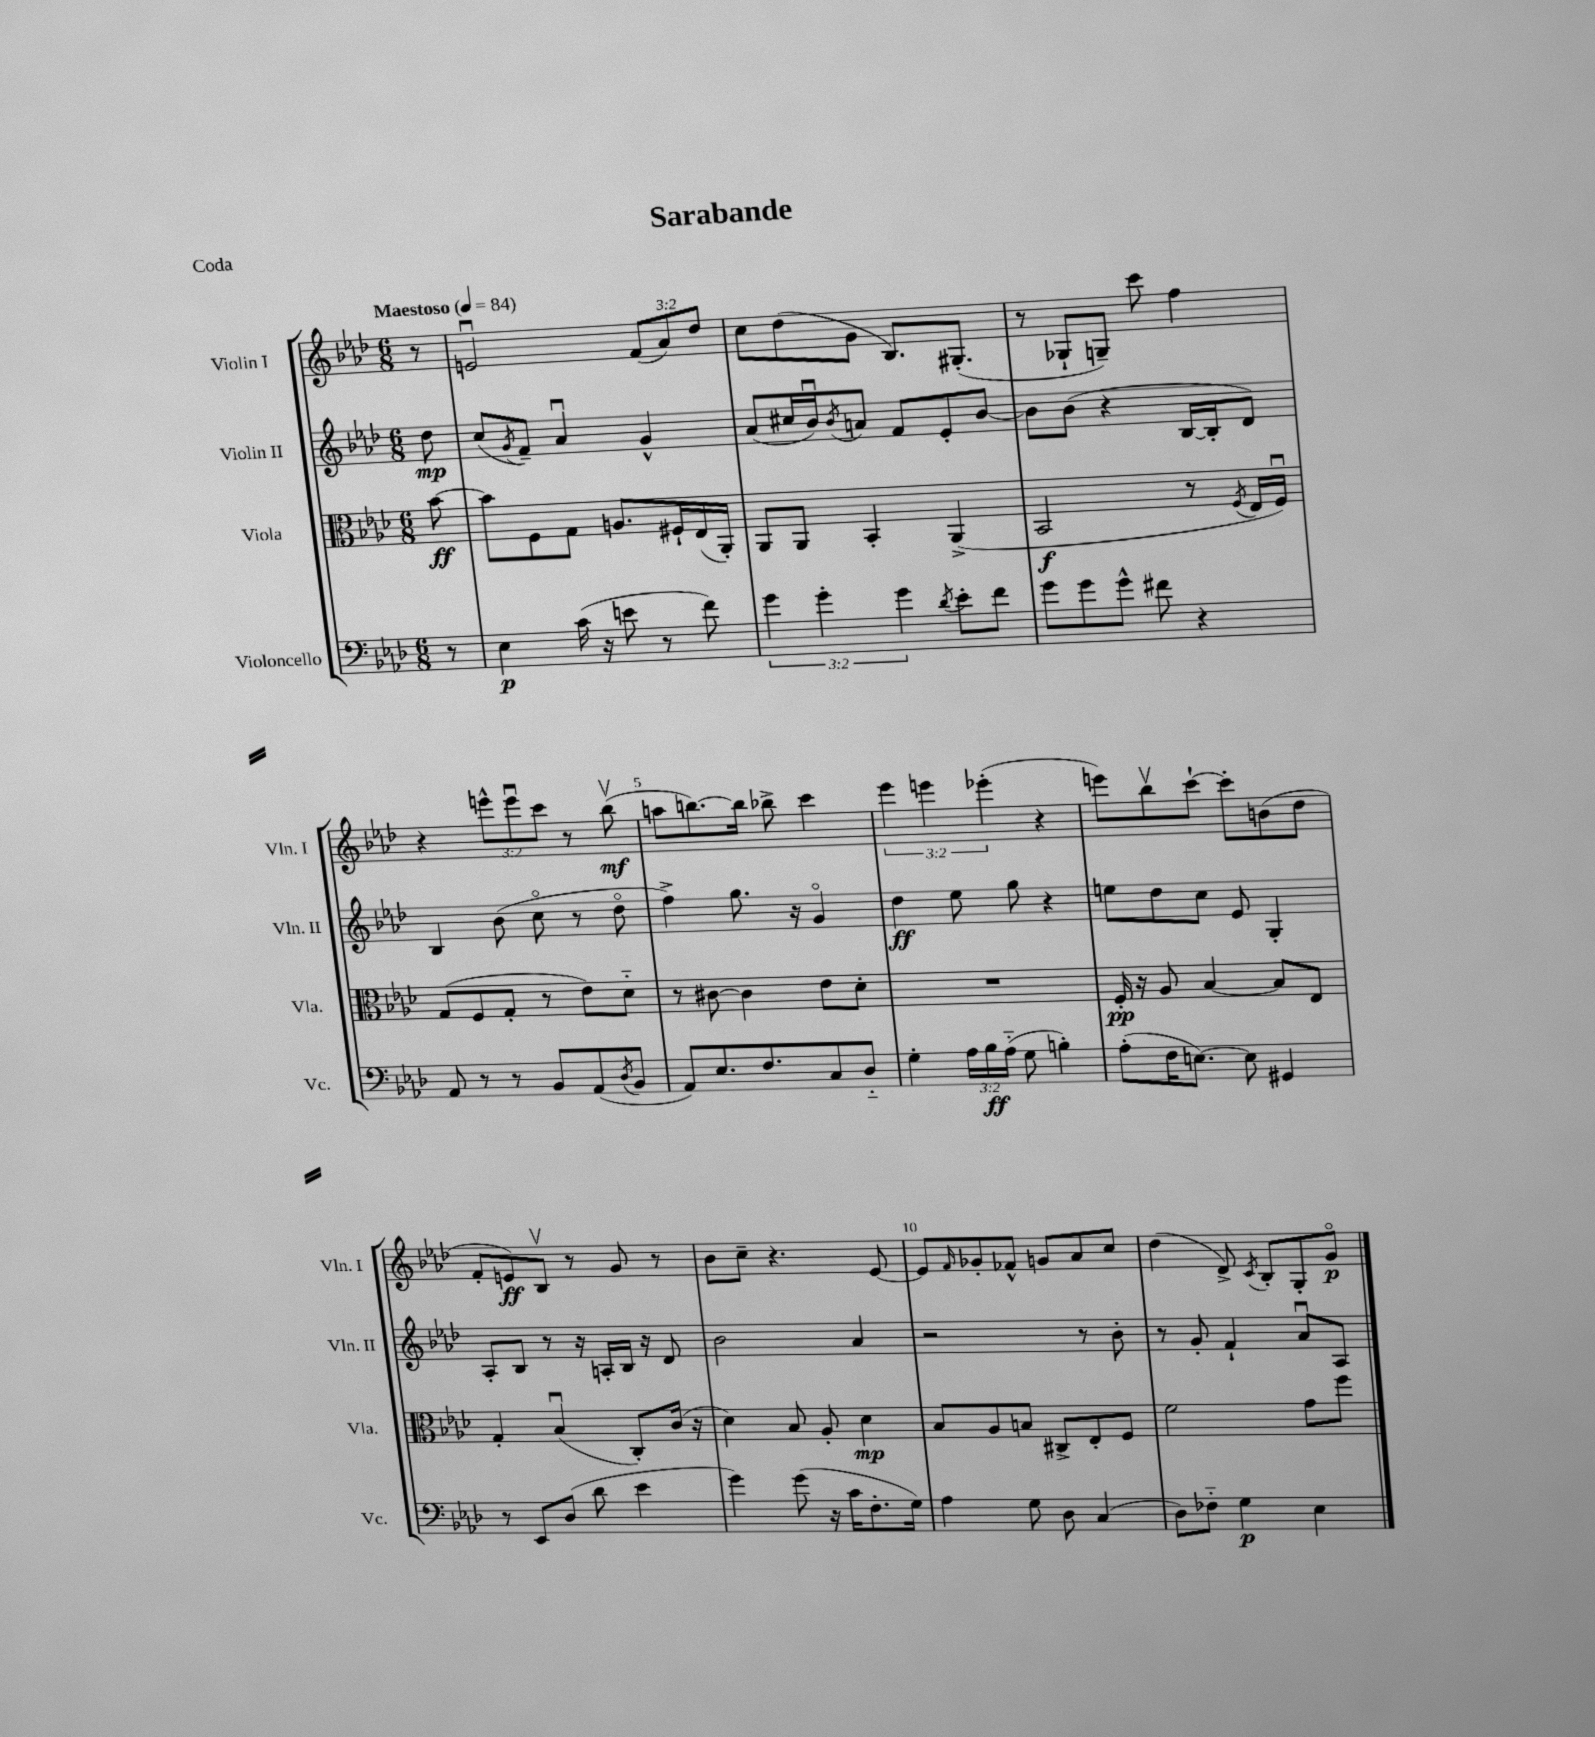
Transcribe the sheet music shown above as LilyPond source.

\header { title = "Sarabande" piece = "Coda" }
<<
\new StaffGroup <<
\new Staff = "s0" \with { instrumentName = "Violin I" shortInstrumentName = "Vln. I" } {
    \clef treble \key aes \major \numericTimeSignature \time 6/8 \override Staff.TupletNumber.text = #tuplet-number::calc-fraction-text \partial 8 \tempo "Maestoso" 4 = 84
    r8 |
    e'2\downbow \tuplet 3/2 { f'8( aes'8) des''8 } |
    c''8 des''8( g'8 bes8.) gis8.-.( |
    r8 ges8-! g8--) c'''8 f''4 |
    r4 \tuplet 3/2 { e'''8-^ e'''8\downbow c'''8 } r8 bes''8\upbow\mf( |
    a''8 b''8.~) b''16 bes''8-> c'''4 |
    \tuplet 3/2 { ees'''4 e'''4 ees'''4-.( } r4 |
    e'''8) bes''8\upbow c'''8~-! c'''8-. b'8( des''8 |
    f'8-. e'8\ff) bes8\upbow r8 g'8 r8 |
    bes'8 c''8-- r4. ees'8~ |
    ees'8 \grace { f'16 } ges'8-. fes'8-^ g'8 aes'8 c''8 |
    des''4( des'8->) \acciaccatura { c'8 } bes8-. g8-. g'8\flageolet\p \bar "|." |
}
\new Staff = "s1" \with { instrumentName = "Violin II" shortInstrumentName = "Vln. II" } {
    \clef treble \key aes \major \numericTimeSignature \time 6/8 \partial 8
    des''8\mp |
    c''8( \acciaccatura { g'8 } f'8--) aes'4\downbow g'4-^ |
    aes'8( cis''16 bes'16\downbow) \acciaccatura { bes'8 } a'8 f'8 ees'8-. bes'8~ |
    bes'8 bes'8( r4 bes16~ bes16-. des'8) |
    bes4 bes'8( c''8\flageolet r8 des''8\flageolet |
    f''4->) g''8. r16 g'4\flageolet |
    des''4\ff ees''8 g''8 r4 |
    e''8 des''8 c''8 ees'8 g4-. |
    aes8-. bes8 r8 r16 a16-. bes16 r16 des'8 |
    bes'2 aes'4 |
    r2 r8 bes'8-. |
    r8 g'8-. f'4-! aes'8\downbow aes8 \bar "|." |
}
\new Staff = "s2" \with { instrumentName = "Viola" shortInstrumentName = "Vla." } {
    \clef alto \key aes \major \numericTimeSignature \time 6/8 \partial 8
    bes'8~\ff |
    bes'8 f8 g8 a8. fis16-! ees16( aes,16-.) |
    aes,8 aes,8 bes,4-. aes,4->( |
    bes,2\f r8 \acciaccatura { f8 } ees16 f16\downbow) |
    g8( f8 g8-. r8 ees'8) des'8-_ |
    r8 cis'8~ cis'4 ees'8 des'8-. |
    R2. |
    f16-.\pp r16 aes8 bes4~ bes8 ees8 |
    g4-. bes4\downbow( c8-.) c'16( r16 |
    des'4) bes8 aes8-. des'4\mp |
    bes8 aes8 b8 cis8-> ees8-. f8 |
    f'2 g'8 f''8 \bar "|." |
}
\new Staff = "s3" \with { instrumentName = "Violoncello" shortInstrumentName = "Vc." } {
    \clef bass \key aes \major \numericTimeSignature \time 6/8 \override Staff.TupletNumber.text = #tuplet-number::calc-fraction-text \partial 8
    r8 |
    ees4\p c'16( r16 e'8 r8 f'8) |
    \tuplet 3/2 { g'4 g'4-. g'4 } \acciaccatura { des'8 } ees'8-. f'8 |
    g'8 g'8 g'8-^ fis'8 r4 |
    aes,8 r8 r8 bes,8 aes,8( \acciaccatura { des8 } bes,8 |
    aes,8) ees8. f8. c8 des8-_ |
    g4-. \tuplet 3/2 { aes16 bes16\ff aes16-_( } g8 b4-.) |
    aes8-.( f16 e8.~) e8 gis,4 |
    r8 ees,8 des8( des'8 ees'4 |
    g'4) g'8( r16 c'16 f8.-. g16) |
    aes4 g8 des8 c4( |
    des8) fes8-_ g4\p ees4 \bar "|." |
}
>>
>>
\layout { \context { \Score \override BarNumber.break-visibility = ##(#f #t #t) barNumberVisibility = #(every-nth-bar-number-visible 5) } }
